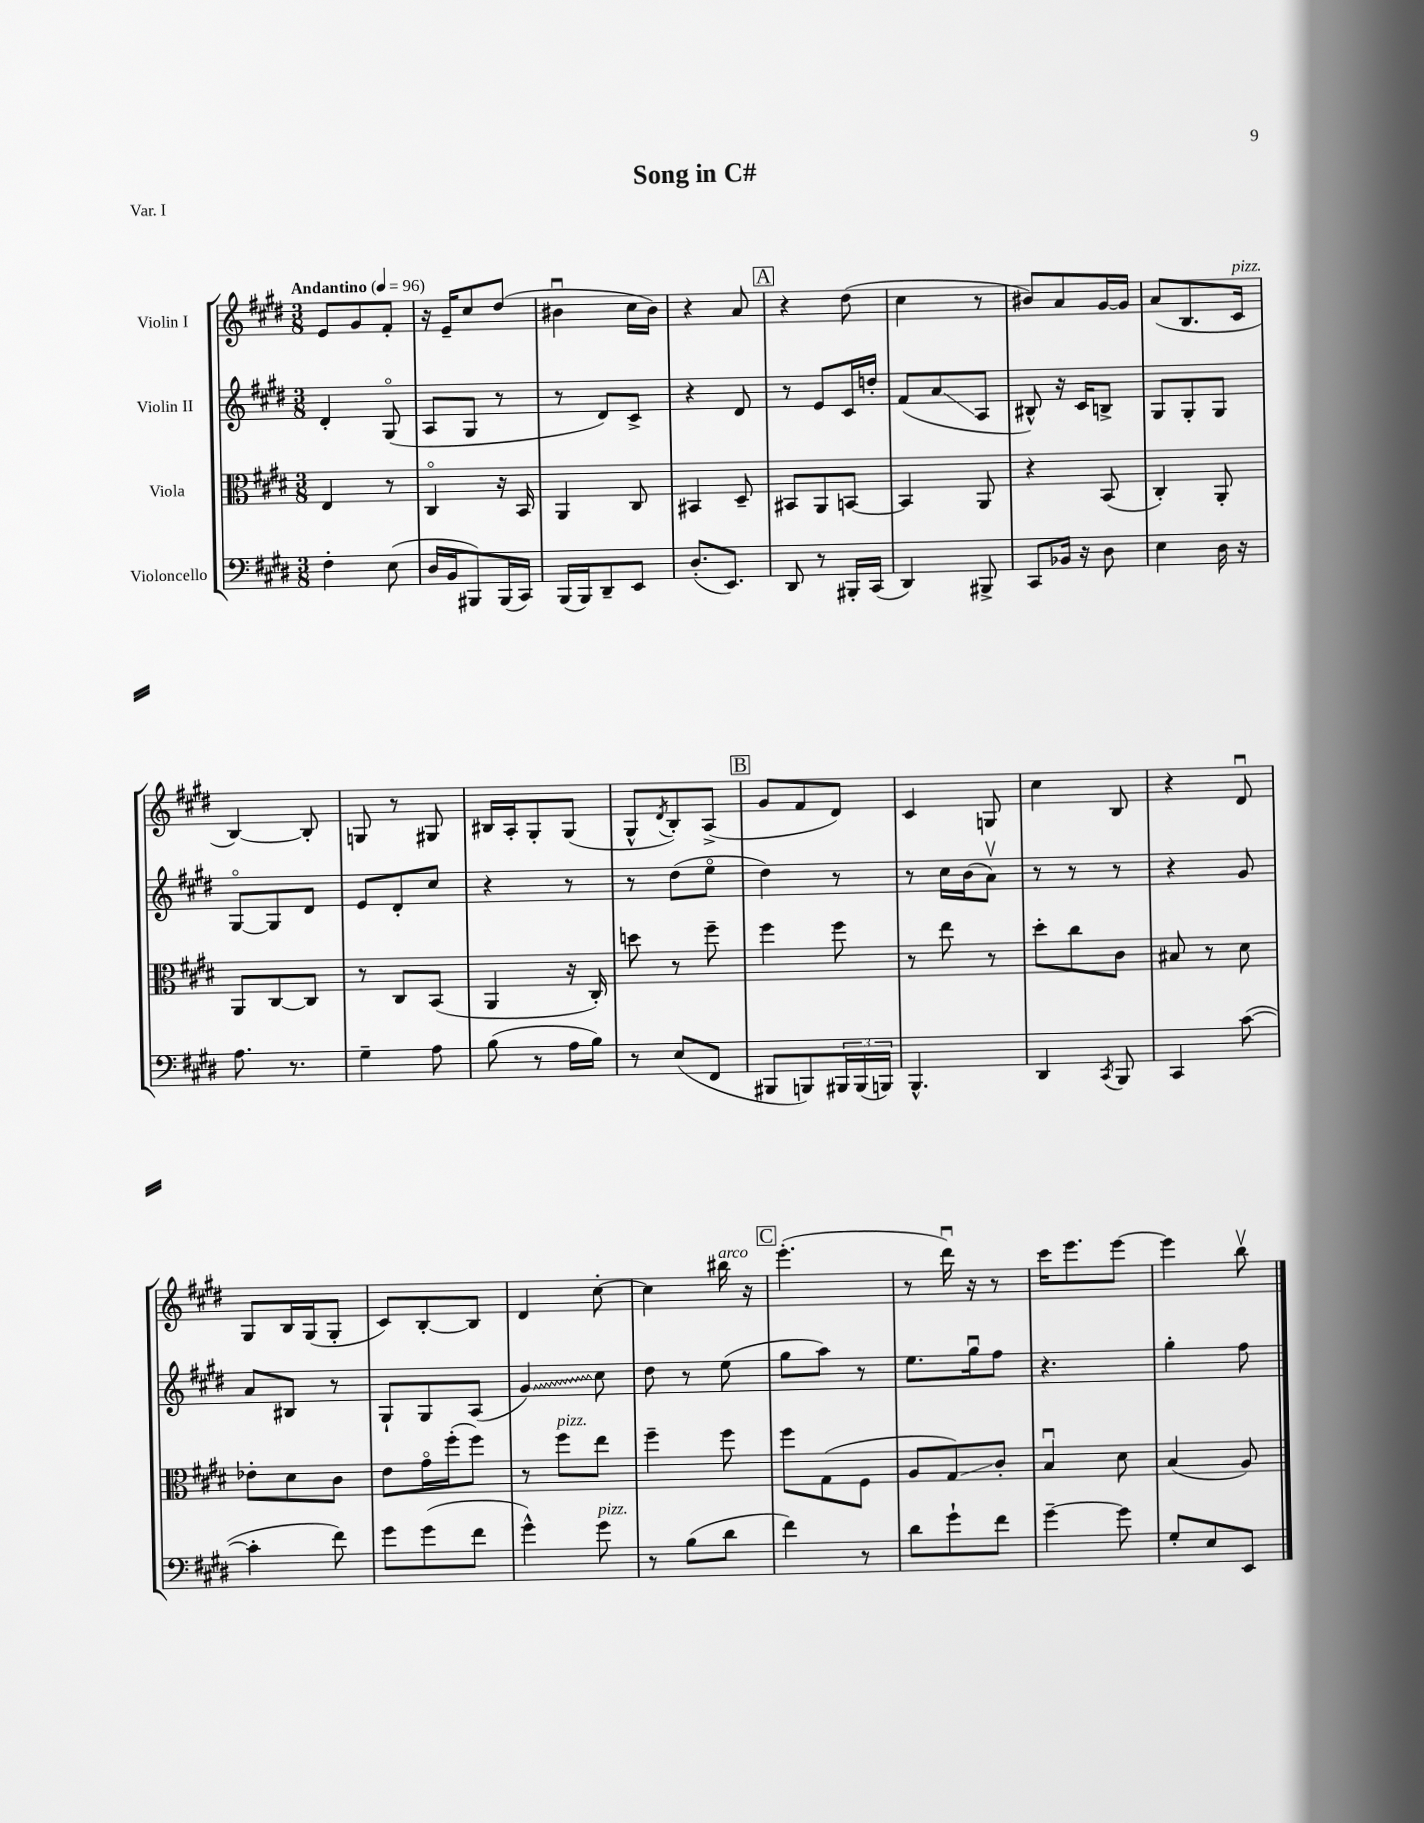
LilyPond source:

\header { title = "Song in C#" piece = "Var. I" }
<<
\new StaffGroup <<
\new Staff = "s0" \with { instrumentName = "Violin I" } {
    \clef treble \key e \major \numericTimeSignature \time 3/8 \tempo "Andantino" 4 = 96
    e'8 gis'8 fis'8-. |
    r16 e'16-- cis''8 dis''8( |
    bis'4\downbow cis''16 bis'16) |
    r4 a'8 |
    \mark \markup { \box "A" } r4 dis''8( |
    cis''4 r8 |
    bis'8) a'8 gis'16~ gis'16 |
    a'8( b8. cis'16^\markup { \italic "pizz." } |
    b4~) b8-. |
    g8 r8 gis8 |
    bis16 a16-. gis8-. gis8( |
    gis8-^ \acciaccatura { dis'8 } b8-.) a8->( |
    \mark \markup { \box "B" } gis'8 fis'8 dis'8) |
    cis'4 g8 |
    cis''4 b8 |
    r4 dis'8\downbow |
    gis8 b16 gis16( gis8-. |
    cis'8) b8~-. b8 |
    dis'4 cis''8~-. |
    cis''4 bis''16^\markup { \italic "arco" } r16 |
    \mark \markup { \box "C" } e'''4.-.( |
    r8 dis'''16\downbow) r16 r8 |
    cis'''16 e'''8. e'''8~ |
    e'''4 b''8\upbow \bar "|." |
}
\new Staff = "s1" \with { instrumentName = "Violin II" } {
    \clef treble \key e \major \numericTimeSignature \time 3/8
    dis'4-. gis8\flageolet( |
    a8 gis8 r8 |
    r8 dis'8) cis'8-> |
    r4 dis'8 |
    \mark \markup { \box "A" } r8 e'8 cis'16 d''16-. |
    fis'8( a'8\glissando a8 |
    bis8-^) r16 cis'16 b8-> |
    gis8 gis8-. gis8 |
    gis8~\flageolet gis8 dis'8 |
    e'8 dis'8-. cis''8 |
    r4 r8 |
    r8 dis''8( e''8\flageolet |
    \mark \markup { \box "B" } dis''4) r8 |
    r8 cis''16 b'16( a'8\upbow) |
    r8 r8 r8 |
    r4 gis'8 |
    a'8 bis8 r8 |
    gis8-! gis8 a8( |
    \once \override Glissando.style = #'zigzag gis'4\glissando) cis''8 |
    dis''8 r8 e''8( |
    \mark \markup { \box "C" } gis''8 a''8) r8 |
    e''8. gis''16\downbow fis''8 |
    r4. |
    gis''4-. fis''8 \bar "|." |
}
\new Staff = "s2" \with { instrumentName = "Viola" } {
    \clef alto \key e \major \numericTimeSignature \time 3/8
    e4 r8 |
    cis4\flageolet r16 b,16 |
    a,4 cis8 |
    bis,4 dis8-- |
    \mark \markup { \box "A" } bis,8 a,8 b,8~ |
    b,4 a,8 |
    r4 b,8( |
    cis4-.) a,8-. |
    a,8 cis8~ cis8 |
    r8 cis8 b,8( |
    a,4 r16 cis16-.) |
    d''8 r8 fis''8-- |
    \mark \markup { \box "B" } fis''4 fis''8 |
    r8 e''8 r8 |
    dis''8-. cis''8 cis'8 |
    bis8 r8 dis'8 |
    ees'8-. dis'8 cis'8 |
    e'8 gis'16\flageolet fis''16-.( fis''8) |
    r8 fis''8^\markup { \italic "pizz." } e''8 |
    fis''4-- fis''8 |
    \mark \markup { \box "C" } fis''8 gis8( fis8 |
    a8 gis8\glissando) cis'8-. |
    b4\downbow dis'8 |
    b4( a8) \bar "|." |
}
\new Staff = "s3" \with { instrumentName = "Violoncello" } {
    \clef bass \key e \major \numericTimeSignature \time 3/8
    fis4-. e8( |
    dis16 b,16 bis,,8) bis,,16( cis,16) |
    b,,16( b,,16) dis,8-- e,8 |
    dis8.-.( e,8.) |
    \mark \markup { \box "A" } dis,8 r8 bis,,16-. cis,16( |
    dis,4) bis,,8-> |
    cis,8 bes,16 r16 dis8 |
    e4 dis16 r16 |
    a8. r8. |
    gis4-- a8 |
    b8( r8 a16 b16) |
    r8 e8( fis,8 |
    \mark \markup { \box "B" } bis,,8 b,,8) \tuplet 3/2 { bis,,16 bis,,16( b,,16) } |
    b,,4.-^ |
    dis,4 \acciaccatura { cis,8 } b,,8 |
    cis,4 cis'8~( |
    cis'4-. fis'8) |
    gis'8 gis'8( fis'8 |
    gis'4-^) gis'8^\markup { \italic "pizz." } |
    r8 b8( dis'8 |
    \mark \markup { \box "C" } fis'4) r8 |
    dis'8 gis'8-! fis'8 |
    gis'4~-- gis'8 |
    gis8-. e8 e,8 \bar "|." |
}
>>
>>
\layout { \context { \Score \remove "Bar_number_engraver" } }
